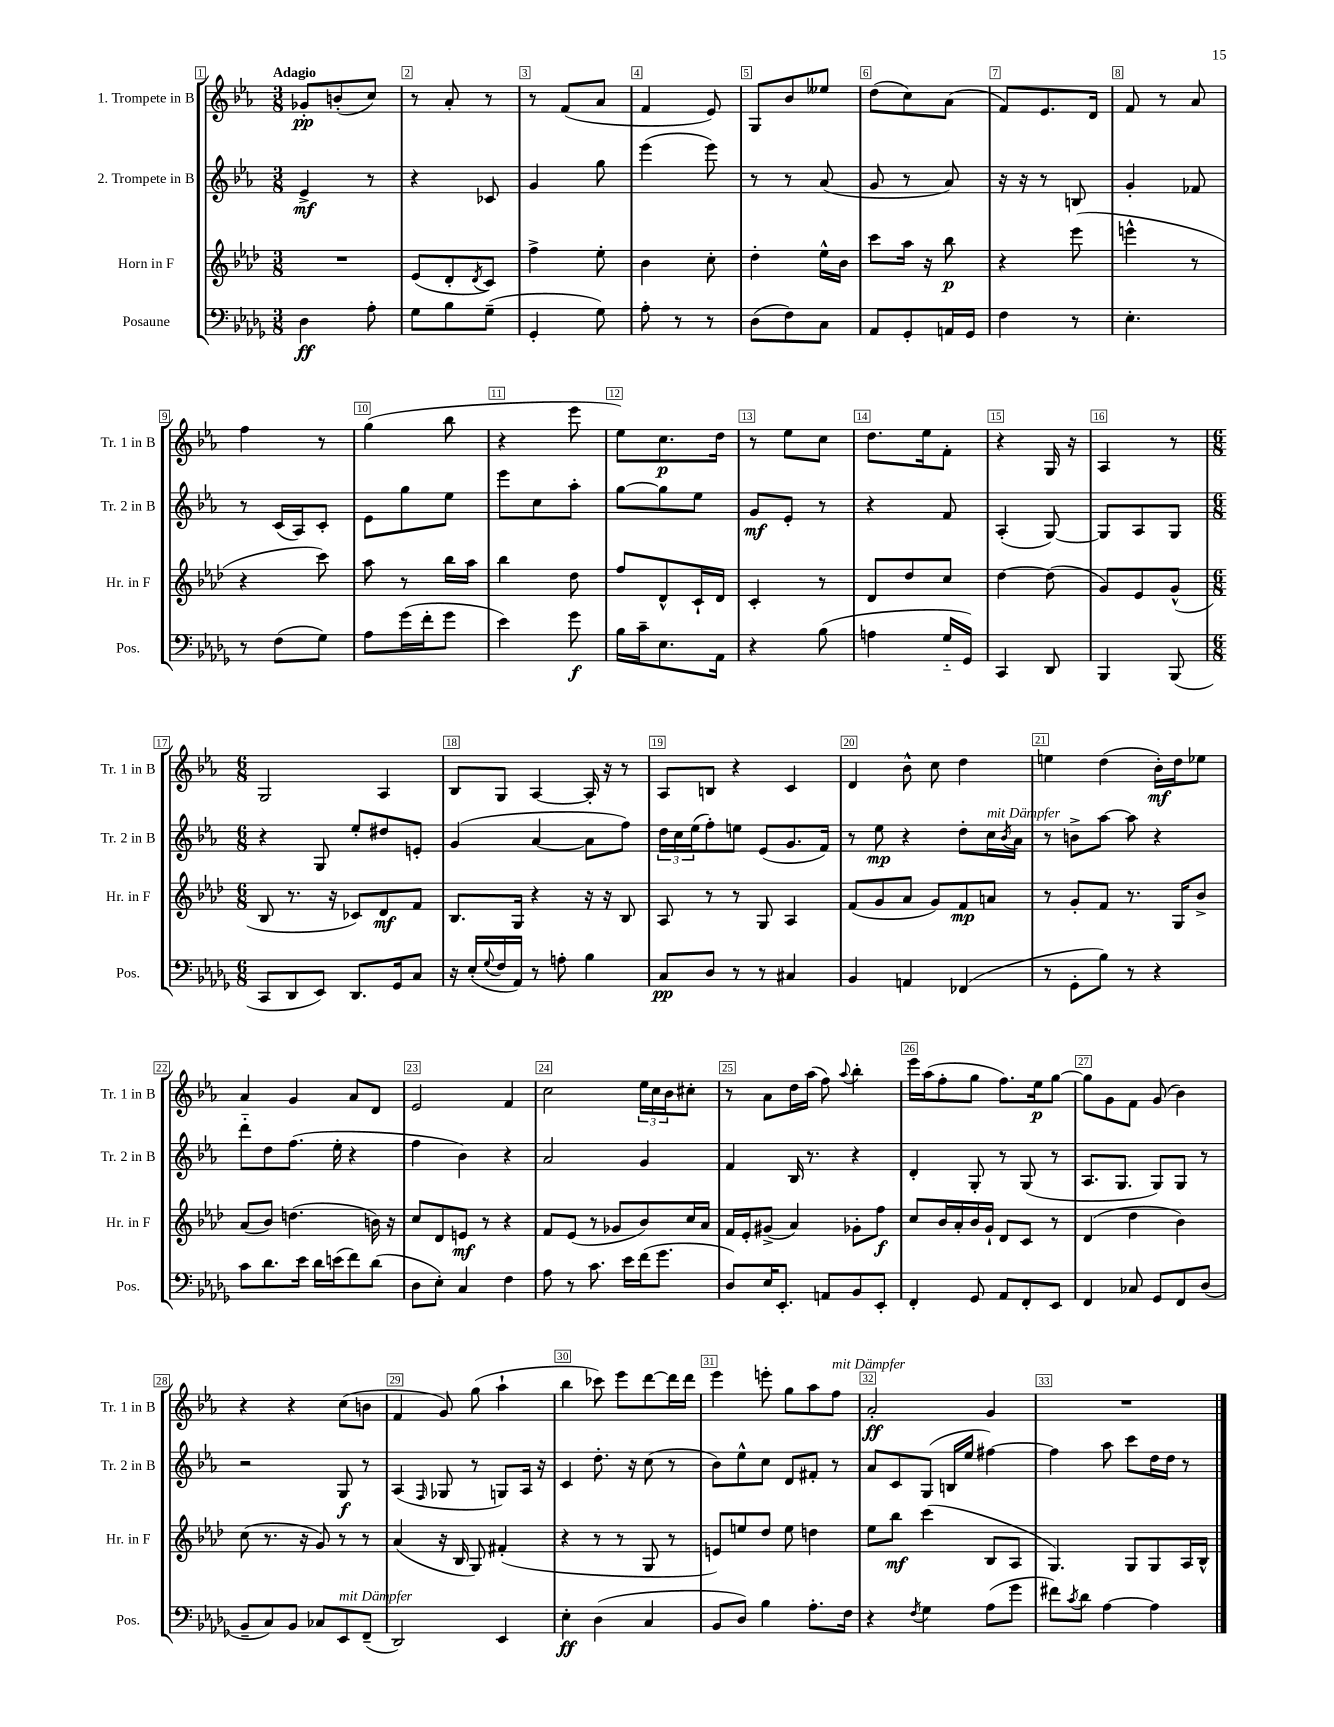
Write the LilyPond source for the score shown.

<<
\new StaffGroup <<
\new Staff = "s0" \with { instrumentName = "1. Trompete in B" shortInstrumentName = "Tr. 1 in B" } {
    \clef treble \key ees \major \numericTimeSignature \time 3/8 \tempo "Adagio"
    ges'8-.\pp b'8-.( c''8) |
    r8 aes'8-. r8 |
    r8 f'8( aes'8 |
    f'4 ees'8) |
    g8 bes'8 eeses''8 |
    d''8( c''8) aes'8( |
    f'8) ees'8. d'16 |
    f'8 r8 aes'8 |
    f''4 r8 |
    g''4( bes''8 |
    r4 ees'''8 |
    ees''8) c''8.\p d''16 |
    r8 ees''8 c''8 |
    d''8. ees''16 f'8-. |
    r4 g16 r16 |
    aes4 r8 |
    \numericTimeSignature \time 6/8 g2 aes4 |
    bes8 g8 aes4~ aes16-. r16 r8 |
    aes8 b8 r4 c'4 |
    d'4 bes'8-^ c''8 d''4 |
    e''4 d''4( bes'16-.\mf) d''16 ees''8 |
    aes'4 g'4 aes'8 d'8 |
    ees'2 f'4 |
    c''2 \tuplet 3/2 { ees''16 c''16 bes'16 } cis''8-. |
    r8 aes'8 d''16 aes''16( f''8) \appoggiatura { aes''8 } bes''4-. |
    ees'''16 aes''16( f''8-. g''8 f''8.) ees''16\p g''8~ |
    g''8 g'8 f'8 g'8( bes'4) |
    r4 r4 c''8( b'8 |
    f'4 g'8) g''8( aes''4-! |
    bes''4 ces'''8) ees'''8 d'''8~ d'''16 d'''16 |
    ees'''4 e'''8-. g''8 aes''8 f''8^\markup { \italic "mit Dämpfer" } |
    aes'2-.\ff g'4 |
    R2. \bar "|." |
}
\new Staff = "s1" \with { instrumentName = "2. Trompete in B" shortInstrumentName = "Tr. 2 in B" } {
    \clef treble \key ees \major \numericTimeSignature \time 3/8
    ees'4->\mf r8 |
    r4 ces'8 |
    g'4 g''8 |
    ees'''4( ees'''8) |
    r8 r8 aes'8( |
    g'8 r8 aes'8) |
    r16 r16 r8 b8 |
    g'4-. fes'8 |
    r8 c'16( aes16) c'8-. |
    ees'8 g''8 ees''8 |
    ees'''8 c''8 aes''8-. |
    g''8~ g''8 ees''8 |
    g'8\mf ees'8-. r8 |
    r4 f'8 |
    aes4-.( g8~) |
    g8 aes8 g8 |
    \numericTimeSignature \time 6/8 r4 g8 ees''8-. dis''8 e'8-. |
    g'4( aes'4~ aes'8 f''8) |
    \tuplet 3/2 { d''16 c''16 ees''16( } f''8-.) e''8 ees'8( g'8. f'16) |
    r8 ees''8\mp r4 d''8-. c''16^\markup { \italic "mit Dämpfer" } \acciaccatura { bes'8 } aes'16 |
    r8 b'8-> aes''8~ aes''8 r4 |
    d'''8-_ d''8 f''8.( ees''16-. r4 |
    f''4 bes'4) r4 |
    aes'2 g'4 |
    f'4 bes16 r8. r4 |
    d'4-. g8-. r8 g8( r8 |
    aes8. g8. g8) g8 r8 |
    r2 g8\f r8 |
    aes4( \grace { f16 } ges8 r8 g8) aes16 r16 |
    c'4 d''8.-. r16 c''8( r8 |
    bes'8) ees''8-^ c''8 d'8 fis'8-. r8 |
    aes'8 c'8 g8( b16 ees''16 fis''4~) |
    fis''4 aes''8 c'''8 d''16 d''16 r8 \bar "|." |
}
\new Staff = "s2" \with { instrumentName = "Horn in F" shortInstrumentName = "Hr. in F" } {
    \clef treble \key aes \major \numericTimeSignature \time 3/8
    R4. |
    ees'8( des'8-. \acciaccatura { des'8 } c'8) |
    f''4-> ees''8-. |
    bes'4 c''8-. |
    des''4-. ees''16-^ bes'16 |
    c'''8 aes''16 r16 bes''8\p |
    r4 ees'''8( |
    e'''4-^ r8 |
    r4 c'''8) |
    aes''8 r8 bes''16 aes''16 |
    bes''4 des''8 |
    f''8 des'8-^ c'16-! des'16 |
    c'4-. r8 |
    des'8 des''8 c''8 |
    des''4~ des''8( |
    g'8) ees'8 g'8-^( |
    \numericTimeSignature \time 6/8 bes8 r8. r16 ces'8) des'8\mf f'8 |
    bes8. g16 r4 r16 r16 bes8 |
    aes8 r8 r8 g8 aes4 |
    f'8( g'8 aes'8 g'8) f'8\mp a'8 |
    r8 g'8-. f'8 r8. g16 bes'8-> |
    aes'8( bes'8) d''4.( b'16) r16 |
    c''8 des'8 e'8\mf r8 r4 |
    f'8 ees'8( r8 ges'8 bes'8) c''16 aes'16 |
    f'16 ees'16-. gis'8->( aes'4) ges'8-. f''8\f |
    c''8 bes'16 aes'16-. bes'16 g'16-! des'8 c'8 r8 |
    des'4( des''4 bes'4) |
    c''8( r8. r16 g'8) r8 r8 |
    aes'4( r16 bes16 g8) fis'4-.( |
    r4 r8 r8 g8 r8 |
    e'8) e''8 des''8 e''8 d''4 |
    ees''8 bes''8\mf c'''4( bes8 aes8 |
    g4.) g8 g8 aes16 bes16-^ \bar "|." |
}
\new Staff = "s3" \with { instrumentName = "Posaune" shortInstrumentName = "Pos." } {
    \clef bass \key des \major \numericTimeSignature \time 3/8
    des4\ff aes8-. |
    ges8 bes8 ges8--( |
    ges,4-. ges8) |
    aes8-. r8 r8 |
    des8( f8) c8 |
    aes,8 ges,8-. a,16 ges,16 |
    f4 r8 |
    ees4.-. |
    r8 f8( ges8) |
    aes8 ges'16( f'16-. ges'8 |
    ees'4) ges'8\f |
    bes16 c'16-- ees8. aes,16 |
    r4 bes8( |
    a4 ges16-_ ges,16) |
    c,4 des,8 |
    bes,,4 bes,,8( |
    \numericTimeSignature \time 6/8 c,8 des,8 ees,8) des,8. ges,16 c8 |
    r16 ees16-.( \appoggiatura { ges8 } f16 aes,16) r8 a8-. bes4 |
    c8\pp des8 r8 r8 cis4 |
    bes,4 a,4 fes,4( |
    r8 ges,8-. bes8) r8 r4 |
    c'8 des'8. ees'16 des'16 e'16( f'8) des'8( |
    des8 ees8-.) c4 f4 |
    aes8 r8 c'8. ees'16 f'16( ges'8. |
    des8) ees16 ees,8.-. a,8 bes,8 ees,8-. |
    f,4-. ges,8 aes,8 f,8-. ees,8 |
    f,4 ces8 ges,8 f,8 des8( |
    bes,8-- c8) bes,8 ces8 ees,8^\markup { \italic "mit Dämpfer" } f,8--( |
    des,2) ees,4 |
    ees4-.\ff des4( c4 |
    bes,8 des8) bes4 aes8.-. f16 |
    r4 \acciaccatura { f8 } ges4 aes8( ges'8 |
    fis'8) \acciaccatura { c'8 } des'8 aes4~ aes4 \bar "|." |
}
>>
>>
\layout { \context { \Score \override BarNumber.break-visibility = ##(#f #t #t) barNumberVisibility = #all-bar-numbers-visible \override BarNumber.stencil = #(make-stencil-boxer 0.1 0.3 ly:text-interface::print) } }
